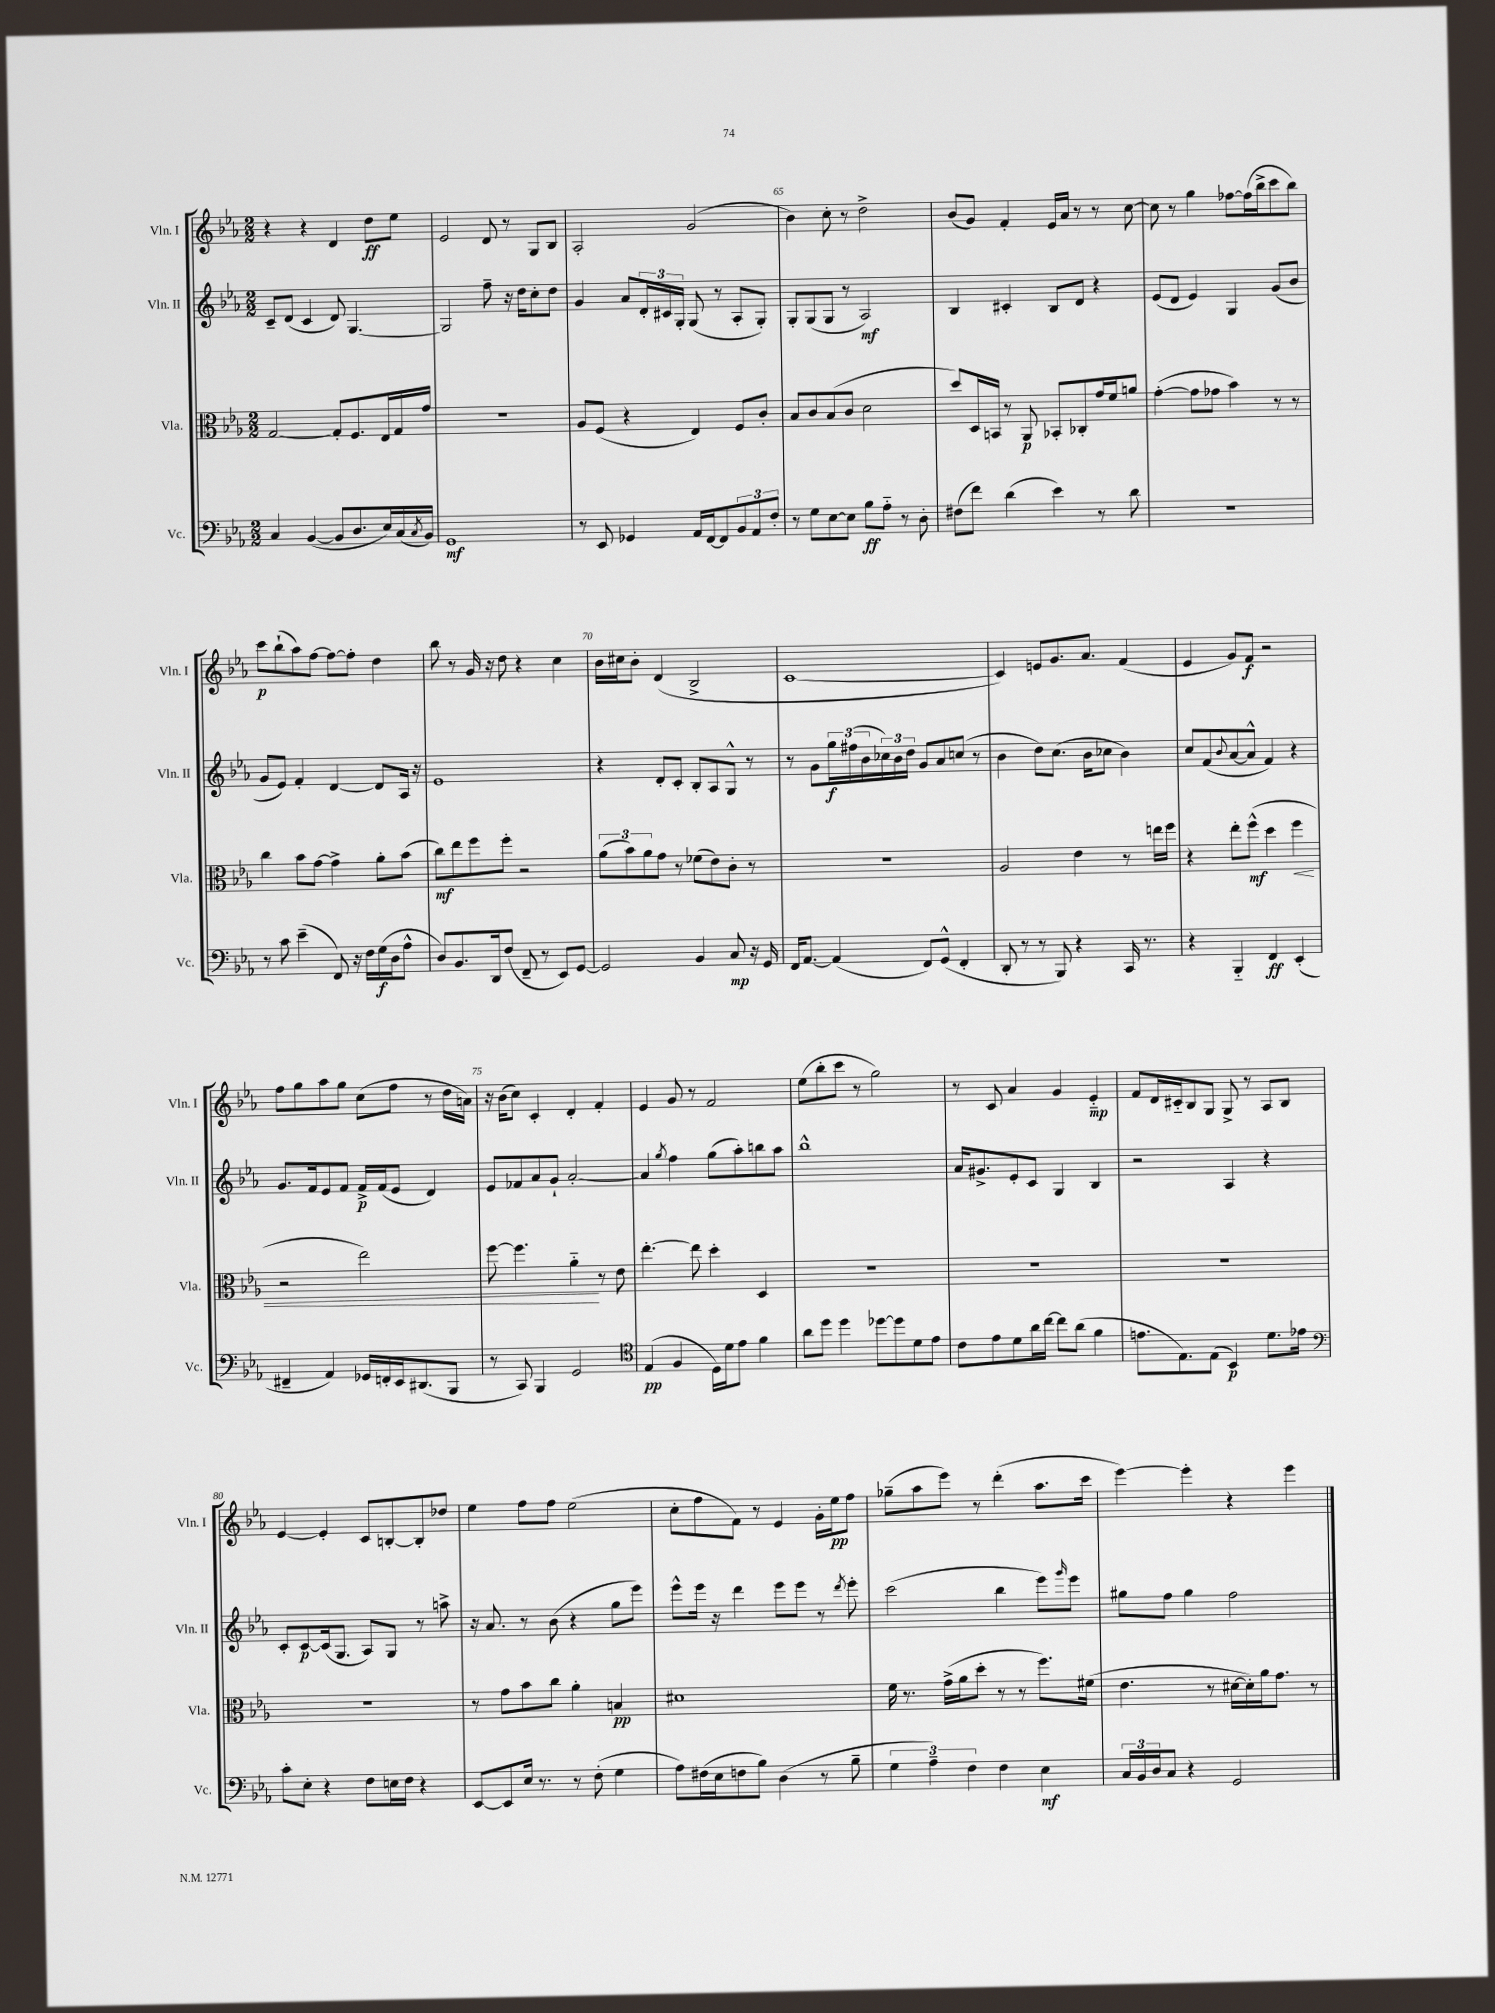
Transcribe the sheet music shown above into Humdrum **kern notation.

**kern	**dynam	**kern	**dynam	**kern	**dynam	**kern	**dynam
*part4	*part4	*part3	*part3	*part2	*part2	*part1	*part1
*staff4	*staff4	*staff3	*staff3	*staff2	*staff2	*staff1	*staff1
*I"Vc.	*	*I"Vla.	*	*I"Vln. II	*	*I"Vln. I	*
*I'Vc.	*	*I'Vla.	*	*I'Vln. II	*	*I'Vln. I	*
*clefF4	*	*clefC3	*	*clefG2	*	*clefG2	*
*k[b-e-a-]	*	*k[b-e-a-]	*	*k[b-e-a-]	*	*k[b-e-a-]	*
*M2/2	*	*M2/2	*	*M2/2	*	*M2/2	*
=62	=62	=62	=62	=62	=62	=62	=62
4C/	.	[2G/	.	8c~/L	.	4r	.
.	.	.	.	(8d/J	.	.	.
([4BB-/	.	.	.	4c/	.	4r	.
8BB-/L]	.	8G'/L]	.	8d/)	.	4d/	.
8.D/	.	8.F/	.	[4.G/	.	.	.
.	.	.	.	.	.	8dd\L	ff
16E-/L)	.	16E-/L	.	.	.	.	.
(16C/	.	16G/	.	.	.	8ee-\J	.
8qC/	.	.	.	.	.	.	.
16BB-/JJ)	.	16g/JJ	.	.	.	.	.
=63	=63	=63	=63	=63	=63	=63	=63
1GG	mf	1r	.	2G/]	.	2e-/	.
.	.	.	.	8ff~\	.	8d/	.
.	.	.	.	16r	.	8r	.
.	.	.	.	16dd\KL	.	.	.
.	.	.	.	8cc'\	.	8G/L	.
.	.	.	.	8dd\J	.	8B-/J	.
=64	=64	=64	=64	=64	=64	=64	=64
8r	.	8A-/L	.	4g/	.	2A-'/	.
8EE-/	.	(8F/J	.	.	.	.	.
4GG-X/	.	4r	.	8a-/L	.	.	.
.	.	.	.	24d'/L	.	.	.
.	.	.	.	24c#X/	.	.	.
.	.	.	.	24G'/JJ	.	.	.
16AA-/LL	.	4E-/)	.	(8G/	.	(2g/	.
[16FF/J	.	.	.	.	.	.	.
8FF/]	.	.	.	8r	.	.	.
12BB-/	.	8F/L	.	8A-'/L	.	.	.
12AA-/	.	.	.	.	.	.	.
.	.	8c'/J	.	8G'/J)	.	.	.
12F'/J	.	.	.	.	.	.	.
=65	=65	=65	=65	=65	=65	=65	=65
8r	.	8B-/L	.	8G'/L	.	4b-\)	.
8G\L	.	8c/	.	(8G/	.	.	.
[8E-\	.	(8B-/	.	8G/J	.	8cc'\	.
8E-\J]	.	8c/J	.	8r	.	8r	.
8B-\L	ff	2d\	.	2A-/)	mf	2dd^\	.
8A-\J	.	.	.	.	.	.	.
8r	.	.	.	.	.	.	.
8D'\	.	.	.	.	.	.	.
=66	=66	=66	=66	=66	=66	=66	=66
(8F#X\L	.	8dd/L)	.	4B-/	.	(8b-/L	.
8f\J)	.	16D/L	.	.	.	8g/J)	.
.	.	16BBn/JJ	.	.	.	.	.
(4d\	.	8r	.	4c#X'/	.	4f'/	.
.	.	8AA-/	p	.	.	.	.
4e-\)	.	8BB-X'/L	.	8B-/L	.	16e-/LL	.
.	.	.	.	.	.	16a-/JJ	.
.	.	8C-X'/	.	8d/J	.	8r	.
8r	.	16g/L	.	4r	.	8r	.
.	.	16f/J	.	.	.	.	.
8d\	.	8an/J	.	.	.	[8cc\	.
=67	=67	=67	=67	=67	=67	=67	=67
1r	.	([4g'\	.	(8e-/L	.	8cc\]	.
.	.	.	.	8d/J	.	8r	.
.	.	8g\L]	.	4e-/)	.	4gg\	.
.	.	8g-X\J	.	.	.	.	.
.	.	4b-\)	.	4G/	.	[8ff-X\L	.
.	.	.	.	.	.	(16ff-\L]	.
.	.	.	.	.	.	16bb-^\J	.
.	.	8r	.	(8g/L	.	8ccc\	.
.	.	8r	.	8b-/J	.	8bb-\J)	.
!!LO:LB:g=z
=68	=68	=68	=68	=68	=68	=68	=68
8r	.	4cc\	.	8g/L	.	8ccc\L	p
8c\	.	.	.	8e-/J)	.	(8bb-`\	.
(4e-~\	.	8b-\L	.	4f'/	.	8aa-\)	.
.	.	[8g\J	.	.	.	[8ff\J	.
8FF/)	.	4g^\]	.	[4d/	.	8ff\L_	.
16r	.	.	.	.	.	8ff'\J]	.
16F\LL	.	.	.	.	.	.	.
(16G\	f	8a-'\L	.	8d/L]	.	4dd\	.
16D\J	.	.	.	.	.	.	.
8A-^^\J	.	(8b-\J	.	16A-/Jk	.	.	.
.	.	.	.	16r	.	.	.
=69	=69	=69	=69	=69	=69	=69	=69
8D/L)	.	8cc\L)	mf	1e-	.	8bb-\	.
8.BB-/	.	8ee-\	.	.	.	8r	.
.	.	8ff\	.	.	.	16g/	.
16DD/k	.	.	.	.	.	16r	.
(8F/J	.	8ff'\J	.	.	.	8dd\	.
8FF~/	.	2r	.	.	.	4r	.
8r	.	.	.	.	.	.	.
8EE-/L)	.	.	.	.	.	4cc\	.
[8GG/J	.	.	.	.	.	.	.
=70	=70	=70	=70	=70	=70	=70	=70
2GG/]	.	(12a-\L	.	4r	.	16b-\LL	.
.	.	.	.	.	.	16cc#X\J	.
.	.	12b-\)	.	.	.	.	.
.	.	.	.	.	.	8b-'\J	.
.	.	12a-\	.	.	.	.	.
.	.	8g\J	.	8d'/L	.	(4d/	.
.	.	8r	.	8c'/J	.	.	.
4BB-/	.	(8f-X\L	.	8B-'/L	.	2B-^/	.
.	.	8e-\)	.	8A-/	.	.	.
8C/	mp	8c'\J	.	8G^^/J	.	.	.
16r	.	8r	.	8r	.	.	.
16GG/	.	.	.	.	.	.	.
=71	=71	=71	=71	=71	=71	=71	=71
16FF/KL	.	1r	.	8r	.	[1c	.
[8.AA-/J	.	.	.	.	.	.	.
.	.	.	.	8g\L	.	.	.
(4AA-/]	.	.	.	24gg\L	f	.	.
.	.	.	.	(24ff#X\	.	.	.
.	.	.	.	24b-\	.	.	.
.	.	.	.	24cc-X\)	.	.	.
.	.	.	.	24b-\	.	.	.
.	.	.	.	24dd\JJ	.	.	.
8FF/L)	.	.	.	8g/L	.	.	.
(8GG^^/J	.	.	.	8a-/	.	.	.
4FF'/	.	.	.	(8ccn/J	.	.	.
.	.	.	.	8r	.	.	.
=72	=72	=72	=72	=72	=72	=72	=72
8DD'/	.	2A-/	.	4b-\	.	4c/])	.
8r	.	.	.	.	.	.	.
8r	.	.	.	8dd\L)	.	8en/L	.
8BBB-/)	.	.	.	(8.cc\J	.	8.g/	.
4r	.	4e-\	.	.	.	.	.
.	.	.	.	16b-\KL	.	8.a-/J	.
.	.	.	.	8cc-X\J	.	.	.
16CC/	.	8r	.	4b-\)	.	(4f/	.
8.r	.	.	.	.	.	.	.
.	.	16een\LL	.	.	.	.	.
.	.	16ff\JJ	.	.	.	.	.
=73	=73	=73	=73	=73	=73	=73	=73
4r	.	4r	.	8cc/L	.	4e-/	.
.	.	.	.	(8f/	.	.	.
.	.	.	.	8qqb-/	.	.	.
4BBB-/	.	8ee-'\L	.	[8a-/	.	8g/L)	.
.	.	(8ff^^\J	mf	8a-^^/J]	.	8f/J	f
4FF/	ff	4dd\	.	4f/)	.	2r	.
!	!	!	!LO:HP:b	!	!	!	!
(4EE-'/	.	4ff\	<	4r	.	.	.
!!LO:LB:g=z
=74	=74	=74	=74	=74	=74	=74	=74
4FF#X~/	.	2r	.	8.g/L	.	8ff\L	.
.	.	.	.	.	.	8gg\	.
.	.	.	.	16f/k	.	.	.
4AA-/)	.	.	.	8e-/	.	8aa-\	.
.	.	.	.	8f/J	.	8gg\J	.
16GG-X/LL	.	2ee-\)	.	16f^/LL	p	(8cc\L	.
16FFn'/	.	.	.	(16f/J	.	.	.
16EE-/J	.	.	.	8e-/J	.	8ff\J	.
(8.DD#X/	.	.	.	.	.	.	.
.	.	.	.	4d/)	.	8r	.
8BBB-/J	.	.	.	.	.	16dd\LL	.
.	.	.	.	.	.	16an\JJ)	.
=75	=75	=75	=75	=75	=75	=75	=75
8r	.	[8ff\	.	8e-/L	.	16r	.
.	.	.	.	.	.	(16b-\KL	.
8CC/)	.	4.ff\]	.	8f-X/	.	8cc\J)	.
4BBB-/	.	.	.	8a-/	.	4c'/	.
.	.	.	.	8g`/J	.	.	.
2GG/	.	4a-\	.	[2a-'/	.	4d'/	.
.	.	8r	[	.	.	4f'/	.
.	.	8e-\	.	.	.	.	.
=76	=76	=76	=76	=76	=76	=76	=76
*clefC4	*	*	*	*	*	*	*
(4E-/	pp	[4.ee-'\	.	4a-/]	.	4e-/	.
.	.	.	.	8qgg/	.	.	.
4F/	.	.	.	4ff\	.	8g/	.
.	.	8ee-\]	.	.	.	8r	.
16D\LL)	.	4dd'\	.	(8gg\L	.	2f/	.
16d\J	.	.	.	.	.	.	.
8e-\J	.	.	.	8aa-'\)	.	.	.
4f\	.	4D/	.	8bbn\	.	.	.
.	.	.	.	8aa-\J	.	.	.
=77	=77	=77	=77	=77	=77	=77	=77
8a-\L	.	1r	.	1bb-^^	.	(8ee-\L	.
8dd\J	.	.	.	.	.	8bb-'\	.
4dd\	.	.	.	.	.	8ccc\J	.
.	.	.	.	.	.	8r	.
[8dd-X\L	.	.	.	.	.	2gg\)	.
8dd-\]	.	.	.	.	.	.	.
8d\	.	.	.	.	.	.	.
8e-\J	.	.	.	.	.	.	.
=78	=78	=78	=78	=78	=78	=78	=78
8c\L	.	1r	.	16a-/KL	.	8r	.
.	.	.	.	8.g#X^/	.	.	.
8e-\	.	.	.	.	.	8c/	.
8d\	.	.	.	8e-'/	.	4a-/	.
16a-\L	.	.	.	8c/J	.	.	.
[16cc\JJ	.	.	.	.	.	.	.
8cc\L]	.	.	.	4G/	.	4g/	.
(8a-\J	.	.	.	.	.	.	.
4f\	.	.	.	4B-/	.	4e-/	mp
=79	=79	=79	=79	=79	=79	=79	=79
8.en\L	.	1r	.	2r	.	8f/L	.
.	.	.	.	.	.	16d/L	.
8.E-\)	.	.	.	.	.	16c#X/J	.
.	.	.	.	.	.	8B-/	.
(8E-\J	.	.	.	.	.	8G/J	.
4BB-/)	p	.	.	4A-/	.	8G^/	.
.	.	.	.	.	.	8r	.
8.d\L	.	.	.	4r	.	8A-/L	.
.	.	.	.	.	.	8B-/J	.
16e-X\Jk	.	.	.	.	.	.	.
!!LO:LB:g=z
=80	=80	=80	=80	=80	=80	=80	=80
*clefF4	*	*	*	*	*	*	*
8c'\L	.	1r	.	8c'/L	.	[4e-/	.
8E-'\J	.	.	.	[8c/	p	.	.
4r	.	.	.	(16c/k]	.	4e-'/]	.
.	.	.	.	8.G/J	.	.	.
8F\L	.	.	.	8A-/L)	.	8c/L	.
16En\L	.	.	.	8G/J	.	[8Bn'/	.
16F\JJ	.	.	.	.	.	.	.
4r	.	.	.	8r	.	8B'/]	.
.	.	.	.	8aan^\	.	8dd-X/J	.
=81	=81	=81	=81	=81	=81	=81	=81
[8EE-/L	.	8r	.	16r	.	4ee-\	.
.	.	.	.	8.a-/	.	.	.
8EE-/]	.	8g\L	.	.	.	.	.
16E-/Jk	.	8b-\	.	8r	.	8ff\L	.
8.r	.	.	.	.	.	.	.
.	.	8cc\J	.	(8b-\	.	8ff\J	.
8r	.	4a-'\	.	4r	.	(2ee-\	.
(8F'\	.	.	.	.	.	.	.
4G\	.	4Bn/	pp	8gg\L	.	.	.
.	.	.	.	8eee-\J)	.	.	.
=82	=82	=82	=82	=82	=82	=82	=82
8A-\L)	.	1d#X	.	8eee-^^\L	.	8cc'\L	.
(16F#X\L	.	.	.	16eee-\Jk	.	8ff\	.
16E-\J	.	.	.	16r	.	.	.
8Fn\	.	.	.	4ddd\	.	8f\J)	.
8B-\J)	.	.	.	.	.	8r	.
(4D\	.	.	.	8eee-\L	.	4e-/	.
.	.	.	.	8eee-\J	.	.	.
8r	.	.	.	8r	.	16g'\LL	.
.	.	.	.	.	.	16ee-\J	pp
.	.	.	.	8qddd/	.	.	.
8B-~\	.	.	.	8eee-'\	.	8ff\J	.
=83	=83	=83	=83	=83	=83	=83	=83
6G\	.	16f\	.	(2ccc\	.	(8gg-X~\L	.
.	.	8.r	.	.	.	.	.
.	.	.	.	.	.	8aa-\	.
6A-~\)	.	.	.	.	.	.	.
.	.	(16g^\LL	.	.	.	8eee-\J)	.
.	.	16a-\J	.	.	.	.	.
6F\	.	.	.	.	.	.	.
.	.	8dd'\J	.	.	.	8r	.
4F\	.	8r	.	4bb-\	.	(4ddd'\	.
.	.	8r	.	.	.	.	.
4E-\	mf	8.ff\L)	.	8eee-\L)	.	8.aa-\L	.
.	.	.	.	16qqggg/	.	.	.
.	.	.	.	8eee-\J	.	.	.
.	.	(16f#X\Jk	.	.	.	16ccc\Jk	.
=84	=84	=84	=84	=84	=84	=84	=84
24C/LL	.	4.e-\	.	8gg#X\L	.	[4eee-\)	.
24BB-/	.	.	.	.	.	.	.
24D/J	.	.	.	.	.	.	.
8C/J	.	.	.	8ff\J	.	.	.
4r	.	.	.	4gg#\	.	4eee-'\]	.
.	.	8r	.	.	.	.	.
2GG/	.	[16d#X\LL	.	2ff\	.	4r	.
.	.	16d#'\])	.	.	.	.	.
.	.	16a-\J	.	.	.	.	.
.	.	8.g\J	.	.	.	.	.
.	.	.	.	.	.	4eee-\	.
.	.	8r	.	.	.	.	.
==	==	==	==	==	==	==	==
*-	*-	*-	*-	*-	*-	*-	*-
